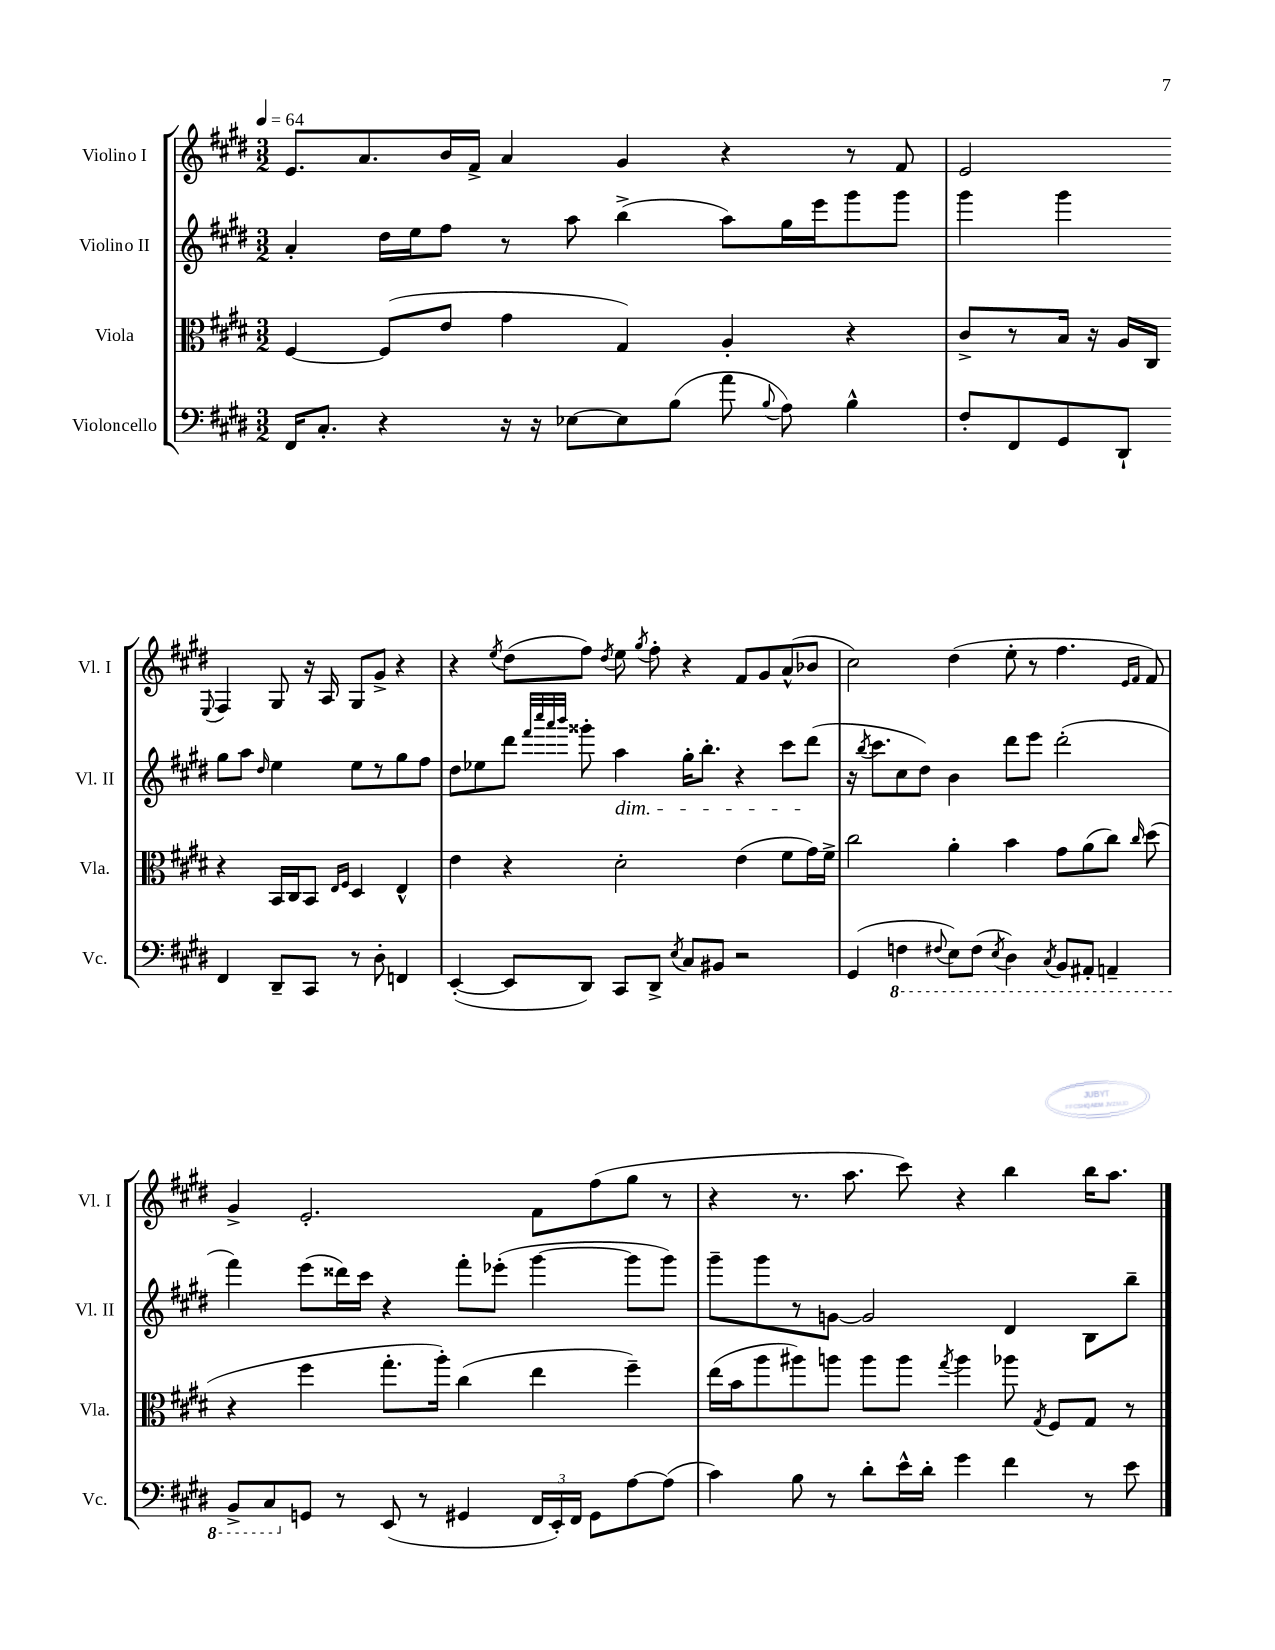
<<
\new StaffGroup <<
\new Staff = "s0" \with { instrumentName = "Violino I" shortInstrumentName = "Vl. I" } {
    \clef treble \key e \major \numericTimeSignature \time 3/2 \tempo 4 = 64
    \autoBeamOff e'8.[ a'8. b'16 fis'16]-> a'4 gis'4 r4 r8 fis'8 |
    e'2 \appoggiatura { e8 } fis4 gis8 r16 a16 gis8[ gis'8]-> r4 |
    r4 \acciaccatura { e''8 } dis''8[( fis''8]) \acciaccatura { dis''8 } e''8 \acciaccatura { gis''8 } fis''8-. r4 fis'8[ gis'8 a'8-^( bes'8] |
    cis''2) dis''4( e''8-. r8 fis''4. \grace { e'16[ fis'16] } fis'8) |
    gis'4-> e'2.-. fis'8[ fis''8( gis''8] r8 |
    r4 r8. a''8. cis'''8) r4 b''4 b''16[ a''8.] \bar "|." |
}
\new Staff = "s1" \with { instrumentName = "Violino II" shortInstrumentName = "Vl. II" } {
    \clef treble \key e \major \numericTimeSignature \time 3/2
    \autoBeamOff a'4-. dis''16[ e''16 fis''8] r8 a''8 b''4->( a''8[) gis''16 e'''16 gis'''8 gis'''8] |
    gis'''4 gis'''4 gis''8[ a''8] \grace { dis''16 } e''4 e''8[ r8 gis''8 fis''8] |
    dis''8[ ees''8 dis'''8] \grace { fis'''32[ cis''''32 a'''32 b'''32] } gisis'''8-. a''4\dim gis''16[-. b''8.]-. r4 cis'''8[ dis'''8]\!( |
    r16 \acciaccatura { b''8 } cis'''8.[ cis''8 dis''8]) b'4 dis'''8[ e'''8] dis'''2-.( |
    fis'''4) e'''8[( disis'''16) cis'''16] r4 fis'''8[-. ees'''8]-.( gis'''4~ gis'''8[ gis'''8]) |
    gis'''8[-- gis'''8 r8 g'8]~ g'2 dis'4 b8[ b''8]-- \bar "|." |
}
\new Staff = "s2" \with { instrumentName = "Viola" shortInstrumentName = "Vla." } {
    \clef alto \key e \major \numericTimeSignature \time 3/2
    \autoBeamOff fis4~ fis8[( e'8] gis'4 gis4) a4-. r4 |
    cis'8[-> r8 b16] r16 a16[ cis16] r4 b,16[ cis16 b,8] \grace { e16[ fis16] } dis4 e4-^ |
    e'4 r4 dis'2-. e'4( fis'8[ gis'16) fis'16]-> |
    cis''2 a'4-. b'4 gis'8[ a'8( cis''8]) \grace { cis''16 } dis''8( |
    r4 fis''4 gis''8.[-. a''16]-.) cis''4( e''4 fis''4--) |
    e''16[( b'16 a''8 ais''8) a''8] a''8[ a''8] \acciaccatura { gis''8 } a''4 aes''8 \acciaccatura { gis8 } fis8[ gis8] r8 \bar "|." |
}
\new Staff = "s3" \with { instrumentName = "Violoncello" shortInstrumentName = "Vc." } {
    \clef bass \key e \major \numericTimeSignature \time 3/2
    \autoBeamOff fis,16[ cis8.]-. r4 r16 r16 ees8[~ ees8 b8]( a'8 \appoggiatura { b8 } a8) b4-^ |
    fis8[-. fis,8 gis,8 dis,8]-! fis,4 dis,8[-- cis,8] r8 dis8-. f,4 |
    e,4~-.( e,8[ dis,8]) cis,8[ dis,8]-> \acciaccatura { e8 } cis8[ bis,8] r2 |
    gis,4( \ottava #-1 f,4 \appoggiatura { fis,8 } e,8[) fis,8]( \acciaccatura { e,8 } dis,4) \acciaccatura { cis,8 } b,,8[ ais,,8]-. a,,4-- |
    b,,8[-> cis,8 \ottava #0 g,8] r8 e,8( r8 gis,4 \tuplet 3/2 { fis,16[ e,16-.) fis,16] } gis,8[ a8~ a8]( |
    cis'4) b8 r8 dis'8[-. e'16-^ dis'16]-. gis'4 fis'4 r8 e'8 \bar "|." |
}
>>
>>
\layout { \context { \Score \remove "Bar_number_engraver" } }
